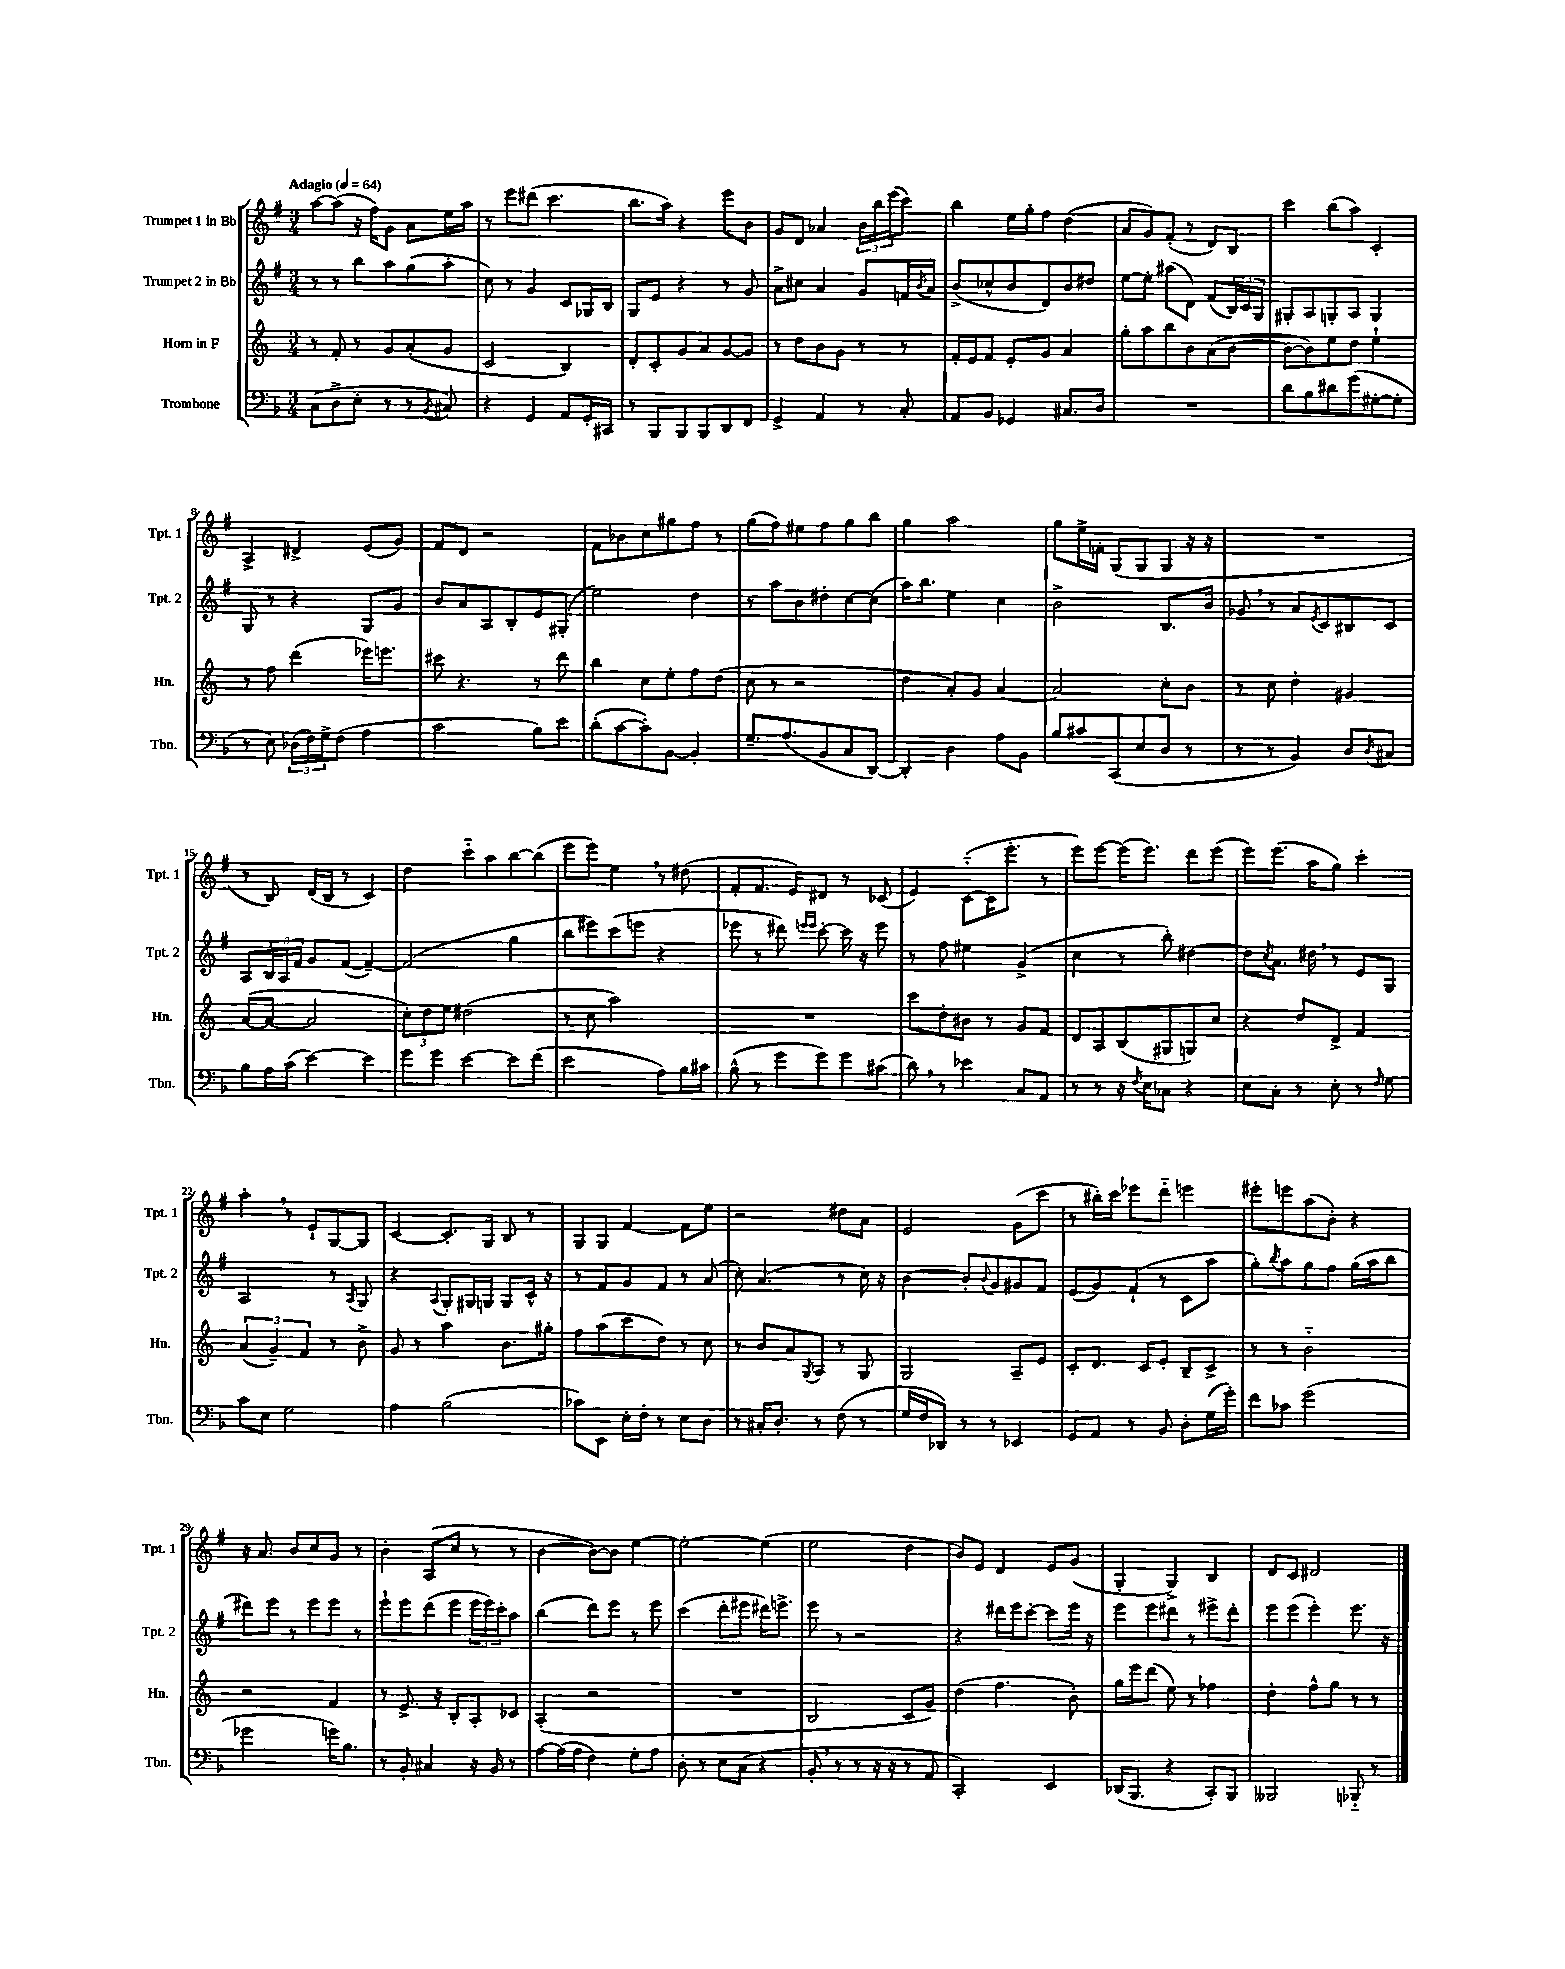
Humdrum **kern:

**kern	**kern	**kern	**kern
*part4	*part3	*part2	*part1
*staff4	*staff3	*staff2	*staff1
*I"Trombone	*I"Horn in F	*I"Trumpet 2 in Bb	*I"Trumpet 1 in Bb
*I'Tbn.	*I'Hn.	*I'Tpt. 2	*I'Tpt. 1
*clefF4	*clefG2	*clefG2	*clefG2
*k[b-]	*k[]	*k[f#]	*k[f#]
*M3/4	*M3/4	*M3/4	*M3/4
*MM64	*MM64	*MM64	*MM64
=1	=1	=1	=1
!	!	!	!LO:TX:a:B:t=Adagio
(8C\L	8r	8r	[8aa\L
8D^\	8f'/	8r	(8aa\J]
8E'\J	8r	8bb\L	16r
.	.	.	16ff#\KL)
8r	8g/L	8aa\	8g\J
8r	(8a'/	(8gg\	8a\L
8qBB-/	.	.	.
8C#X/)	8g/J	8aa'\J	16ee\L
.	.	.	16aa\JJ
=2	=2	=2	=2
4r	2c/	8cc\)	8r
.	.	8r	8eee\L
4GG/	.	4g/	(8ddd#X\J
.	.	.	4.ccc\
8AA/L	4B/)	8c/L	.
16GG'/L	.	16G-X/L	.
16CC#X/JJ	.	16B/JJ	.
=3	=3	=3	=3
8r	8d'/L	8G/L	8.bb\L
8BBB-/L	8c'/	8e/J	.
.	.	.	16aa\Jk)
8BBB-/	8g/	4r	4r
8BBB-/	8a/	.	.
8DD/	[8g/	8r	8eee\L
8FF/J	8g/J]	8g/	8b\J
=4	=4	=4	=4
4GG^/	8r	8a^\L	8g/L
.	8dd\L	8cc#X\J	8d/J
4AA/	8b\	4a/	4a-X/
.	8g\J	.	.
8r	8r	8g/L	24b\LL
.	.	.	24bb\
.	.	.	(24eee\J
8C'/	8r	16fn/L	8ccc\J)
.	.	8qb/	.
.	.	16a/JJ	.
=5	=5	=5	=5
8AA/L	16f'/LL	(8b^/L	4bb\
.	16e/J	.	.
8BB-/J	8f/J	8cc-X^^/	.
4GG-X/	8e'/L	8b/	16ee\LL
.	.	.	16gg'\J
.	8g/J	8d/)	8ff#\J
8.C#X/L	4a/	8b/	(4dd\
.	.	8dd#X/J	.
16D/Jk	.	.	.
=6	=6	=6	=6
2.r	8gg'\L	[8ee\L	8a/L
.	8aa\	8ee'\J]	8g/)
.	8bb\	(8aa#X\L	(8f#'/J
.	8b\	8d\J)	8r
.	(8a\	(8f#/L	8d/L)
.	[8b\J	24B/L)	8B/J
.	.	24c/	.
.	.	24G/JJ	.
=7	=7	=7	=7
8d\L	8b\L_	8G#X'/L	4ccc\
8B-\	8b\])	8A/	.
8d#X\	8ee\	8Gn'/	(8bb\L
(8g\	8dd\J	8A/J	8aa\J)
[8G#X'\	4ee`\	4G/	4c'/
8G#'\J]	.	.	.
!!LO:LB:g=z
=8	=8	=8	=8
8r	8r	8G/	4A^/
8E\)	8ff\	8r	.
(24D-X\LL	(4ddd\	4r	4d#X^/
24F\)	.	.	.
24G^\J	.	.	.
(8F\J	.	.	.
4A\	16eee-X\KL)	8G/L	(8e/L
.	8.eeen\J	.	.
.	.	8g/J	8g/J)
=9	=9	=9	=9
2c\	8ccc#X\	8b/L	8f#/L
.	4.r	8a/	8d/J
.	.	8A/	2r
.	.	8B'/	.
8B-\L)	8r	8e/	.
8e\J	8ddd\	(8G#X'/J	.
=10	=10	=10	=10
(8d'\L	4bb\	2ee\)	8f#\L
[8c\	.	.	8b-X\
8c'\])	8cc\L	.	8cc\
[8BB-\J	8ee'\	.	8gg#X\
4BB-'/]	8ff\	4dd\	8ff#\J
.	(8dd\J	.	8r
=11	=11	=11	=11
8.G~/L	8cc\	8r	(8gg\L
.	8r	8aa\L	8ff#\)
(8.A/	.	.	.
.	2r	8b\	8ee#X\
8BB-/	.	8dd#X'\	8ff#\
8C/	.	[8cc\	8gg\
[8DD/J)	.	(8cc\J]	8bb\J
=12	=12	=12	=12
4DD'/]	4dd\	16aa\KL)	4gg\
.	.	8.bb\J	.
4D\	8a'/L)	4ee\	2aa\
.	8g/J	.	.
8A\L	[4a/	4cc\	.
8BB-\J	.	.	.
=13	=13	=13	=13
8B-/L	2a/]	2b^\	8gg\L
8c#X/	.	.	16ee^\L
.	.	.	16fn'\JJ
(8CC/	.	.	(8G/L
8E/	.	.	8G/
8D/J	8cc'\L	8.B/L	8G/J
8r	8b\J	.	16r
.	.	16b/Jk	16r
=14	=14	=14	=14
8r	8r	8g-X,/	2.r
8r	8cc\	8r	.
4BB-/)	4dd'\	8a/L	.
.	.	8qe/	.
.	.	8c/	.
8D/L	4g#X/	8B#X/	.
8qD/	.	.	.
8C#X/J	.	8c/J	.
!!LO:LB:g=z
=15	=15	=15	=15
8B-\L	([8a/L	8A/L	8r
16A\L	8a/J_	24B/L	8B/)
.	.	24A/	.
(16c\JJ	.	.	.
.	.	24f#/JJ	.
[4e\)	2a/]	8g/L	(16d/LL
.	.	.	16B/JJ
.	.	([8f#/J	8r
4e\]	.	4f#~/_)	4c/)
=16	=16	=16	=16
8g\L	12cc'\L)	(2f#/]	4dd\
.	12dd\	.	.
8g\J	.	.	.
.	12ee\J	.	.
[4e\	(2dd#X\	.	8ccc\L
.	.	.	8aa\
8e\L]	.	4gg\	[8bb\
(8f\J	.	.	(8bb\J]
=17	=17	=17	=17
2e\	8r	8bb\L	8eee\L
.	8cc\	8eee#X\)	8eee\J)
.	2aa\)	(8ccc\	4ee,\
.	.	8eeen\J	.
8A\L)	.	4r	8r
16B-\L	.	.	(8dd#X\
16c#X\JJ	.	.	.
=18	=18	=18	=18
(8B-^^\	2.r	8eee-X\	8f#'/L
8r	.	8r	8.f#/J
8g\L	.	8ddd#X\)	.
.	.	.	16e/KL)
.	.	16qqeeen/LL	.
.	.	16qqeee/JJ	.
8g\)	.	[8ccc'\	8d#X/J
8g\	.	16ccc\]	8r
.	.	16r	.
(8c#X\J	.	8eee\	(8c-X/
=19	=19	=19	=19
8d,\)	8ccc\L	8r	4e/)
8r	8dd'\	8ff#\	.
4e-X\	8b#X\J	4ee#X\	([8c\L
.	8r	.	16c\K]
.	.	.	8.eee'\J
8C/L	8g/L	(4g^/	.
8AA/J	8f/J	.	8r
=20	=20	=20	=20
8r	8d/L	4cc\	8eee\L)
8r	8A/	.	[8eee\J
16r	(8B/	8r	(16eee\KL]
8qF/	.	.	.
16E\KL	.	.	8.eee\J)
8C-X\J	8G#X/	8bb'\)	.
4r	8Gn/)	[4dd#X\	8ddd\L
.	8cc/J	.	(8eee\J
=21	=21	=21	=21
8E\L	4r	8dd#\L]	8eee\L)
.	.	8qcc/	.
8C'\J	.	8.a\J	(8.eee\J
8r	8dd/L	.	.
.	.	16dd#X,\	16aa\KL
8E'\	8d^/J	8r	8gg\J)
8r	4f/	8e/L	4ccc'\
16qqF/	.	.	.
8G\	.	8G/J	.
!!LO:LB:g=z
=22	=22	=22	=22
8c\L	(6a/	2A/	4aa',\
8E\J	.	.	.
.	6g~/)	.	.
2G\	.	.	8r
.	6f/	.	.
.	.	.	8e`/L
.	8r	8r	[8G/
.	.	8qA/	.
.	8b^\	8G/	8G/J]
=23	=23	=23	=23
4A\	8g/	4r	[4c/
.	8r	.	.
.	.	8qqA/	.
(2B-\	4aa\	8G'/L	8.c'/L]
.	.	16G#X/L	.
.	.	16Gn/JJ	16G/Jk
.	8.b\L	8G/L	8B/
.	.	16c^^/Jk	8r
.	16gg#X'\Jk	16r	.
=24	=24	=24	=24
8c-X\L)	8ff\L	8r	8G/L
8EE\J	(8aa\	8f#/L	8G/J
16E'\LL	8ccc\	8g/	[4f#/
16F'\JJ	.	.	.
8r	8dd\J)	8f#/J	.
8E\L	8r	8r	8f#\L]
8D\J	8cc\	(8a/	8ee\J
=25	=25	=25	=25
8r	8r	8cc'\)	2r
16C#X'/KL	8b/L	(4.a/	.
8.D'/J	.	.	.
.	8a/	.	.
.	8qG/	.	.
8r	8A/J	.	.
(8F\	8r	8r	8dd#X\L
8r	8G/	16cc\)	8a\J
.	.	16r	.
=26	=26	=26	=26
16G/LL	2G/	[4b\	2e/
16F/J	.	.	.
8DD-X/J)	.	.	.
8r	.	8b'/L]	.
.	.	8qqb/	.
8r	.	8g/	.
4EE-X/	8A~/L	8g#X/	(8g\L
.	8e/J	8f#/J	8ccc\J
=27	=27	=27	=27
8GG/L	8c'/L	(8e/L	8r
8AA/J	8.d/J	8g/)	16bb#X'\LL)
.	.	.	16ccc\JJ
8r	.	(8f#`/J	8eee-X\L
.	16c/KL	.	.
8BB-/	8e'/J	8r	8ddd\J
8D'\L	8B~/L	8c\L	4eeen\
(16G\L	8c^/J	8aa\J	.
16g'\JJ)	.	.	.
=28	=28	=28	=28
8f\L	8r	8gg'\L)	8eee#X'\L
.	.	8qbb/	.
8c-X\J	8r	8aa\	8eeen\
(2g\	2b\	8gg\	(8aa\
.	.	8ff#\J	8b'\J)
.	.	(16gg\LL	4r
.	.	16aa\J	.
.	.	8bb\J	.
!!LO:LB:g=z
=29	=29	=29	=29
2g-X\	2r	8ddd#X\L)	16r
.	.	.	8.a/
.	.	8eee\J	.
.	.	8r	8b/L
.	.	8eee\L	8cc/
16gn\KL)	4f/	8eee\J	8g/J
8.B-\J	.	.	.
.	.	8r	8r
=30	=30	=30	=30
8r	8r	8eee`\L	4b'\
8BB-'/	8.e^/	8eee\	.
4C#X/	.	(8ddd\	(8A/L
.	16r	.	.
.	8B'/L	8eee\J	8cc/J
16r	8A'/	24eee\LL	8r
.	.	24eee\)	.
16BB-/	.	.	.
.	.	24ccc'\J	.
8r	8c-X/J	8aa\J	8r
=31	=31	=31	=31
[8A\L	(4A'/	(4bb\	[4b\
(16A\L]	.	.	.
16A\JJ	.	.	.
4F\)	2r	8ddd\L)	8b\L_)
.	.	8eee\J	8b\J]
8G'\L	.	8r	[4ee\
8A\J	.	8eee\	.
=32	=32	=32	=32
8D'\	2.r	(4ccc\	2ee'\_
8r	.	.	.
8E\L	.	8ddd'\L	.
(8C\J	.	8eee#X\J	.
4r	.	16ddd#X\KL)	(4ee\]
.	.	8.eeen^\J	.
=33	=33	=33	=33
8BB-',/	2B/	8eee\	2ee\
8r	.	8r	.
8r	.	2r	.
16r	.	.	.
16r	.	.	.
8r	8c/L	.	4dd\
8AA/	8g/J)	.	.
=34	=34	=34	=34
2CC'/)	(4dd\	4r	8b/L)
.	.	.	8e/J
.	4.ff\	16ddd#X\LL	4d/
.	.	16eee\J	.
.	.	[8ccc'\J	.
4EE/	.	8ccc\L]	8e/L
.	8b'\)	16eee\Jk	(8g/J
.	.	16r	.
=35	=35	=35	=35
(16DD-X/KL	16gg\LL	8eee\L	4G'/
8.BBB-/J	16eee\J	.	.
.	(8ddd\J	8eee\	.
4r	8ee\)	8ddd#X\J	4G^/)
.	8r	8r	.
8CC'/L)	4ff-X\	8eee#X^\L	4B/
8BBB-/J	.	8ddd#'\J	.
=36	=36	=36	=36
2BBB--X/	4dd'\	8eee\L	8d/L
.	.	(8eee\J	8c/J
.	8ff^^\L	4eee'\)	2d#X/
.	8gg\J	.	.
8BBB-X/	8r	8.eee\	.
8r	8r	.	.
.	.	16r	.
==	==	==	==
*-	*-	*-	*-
